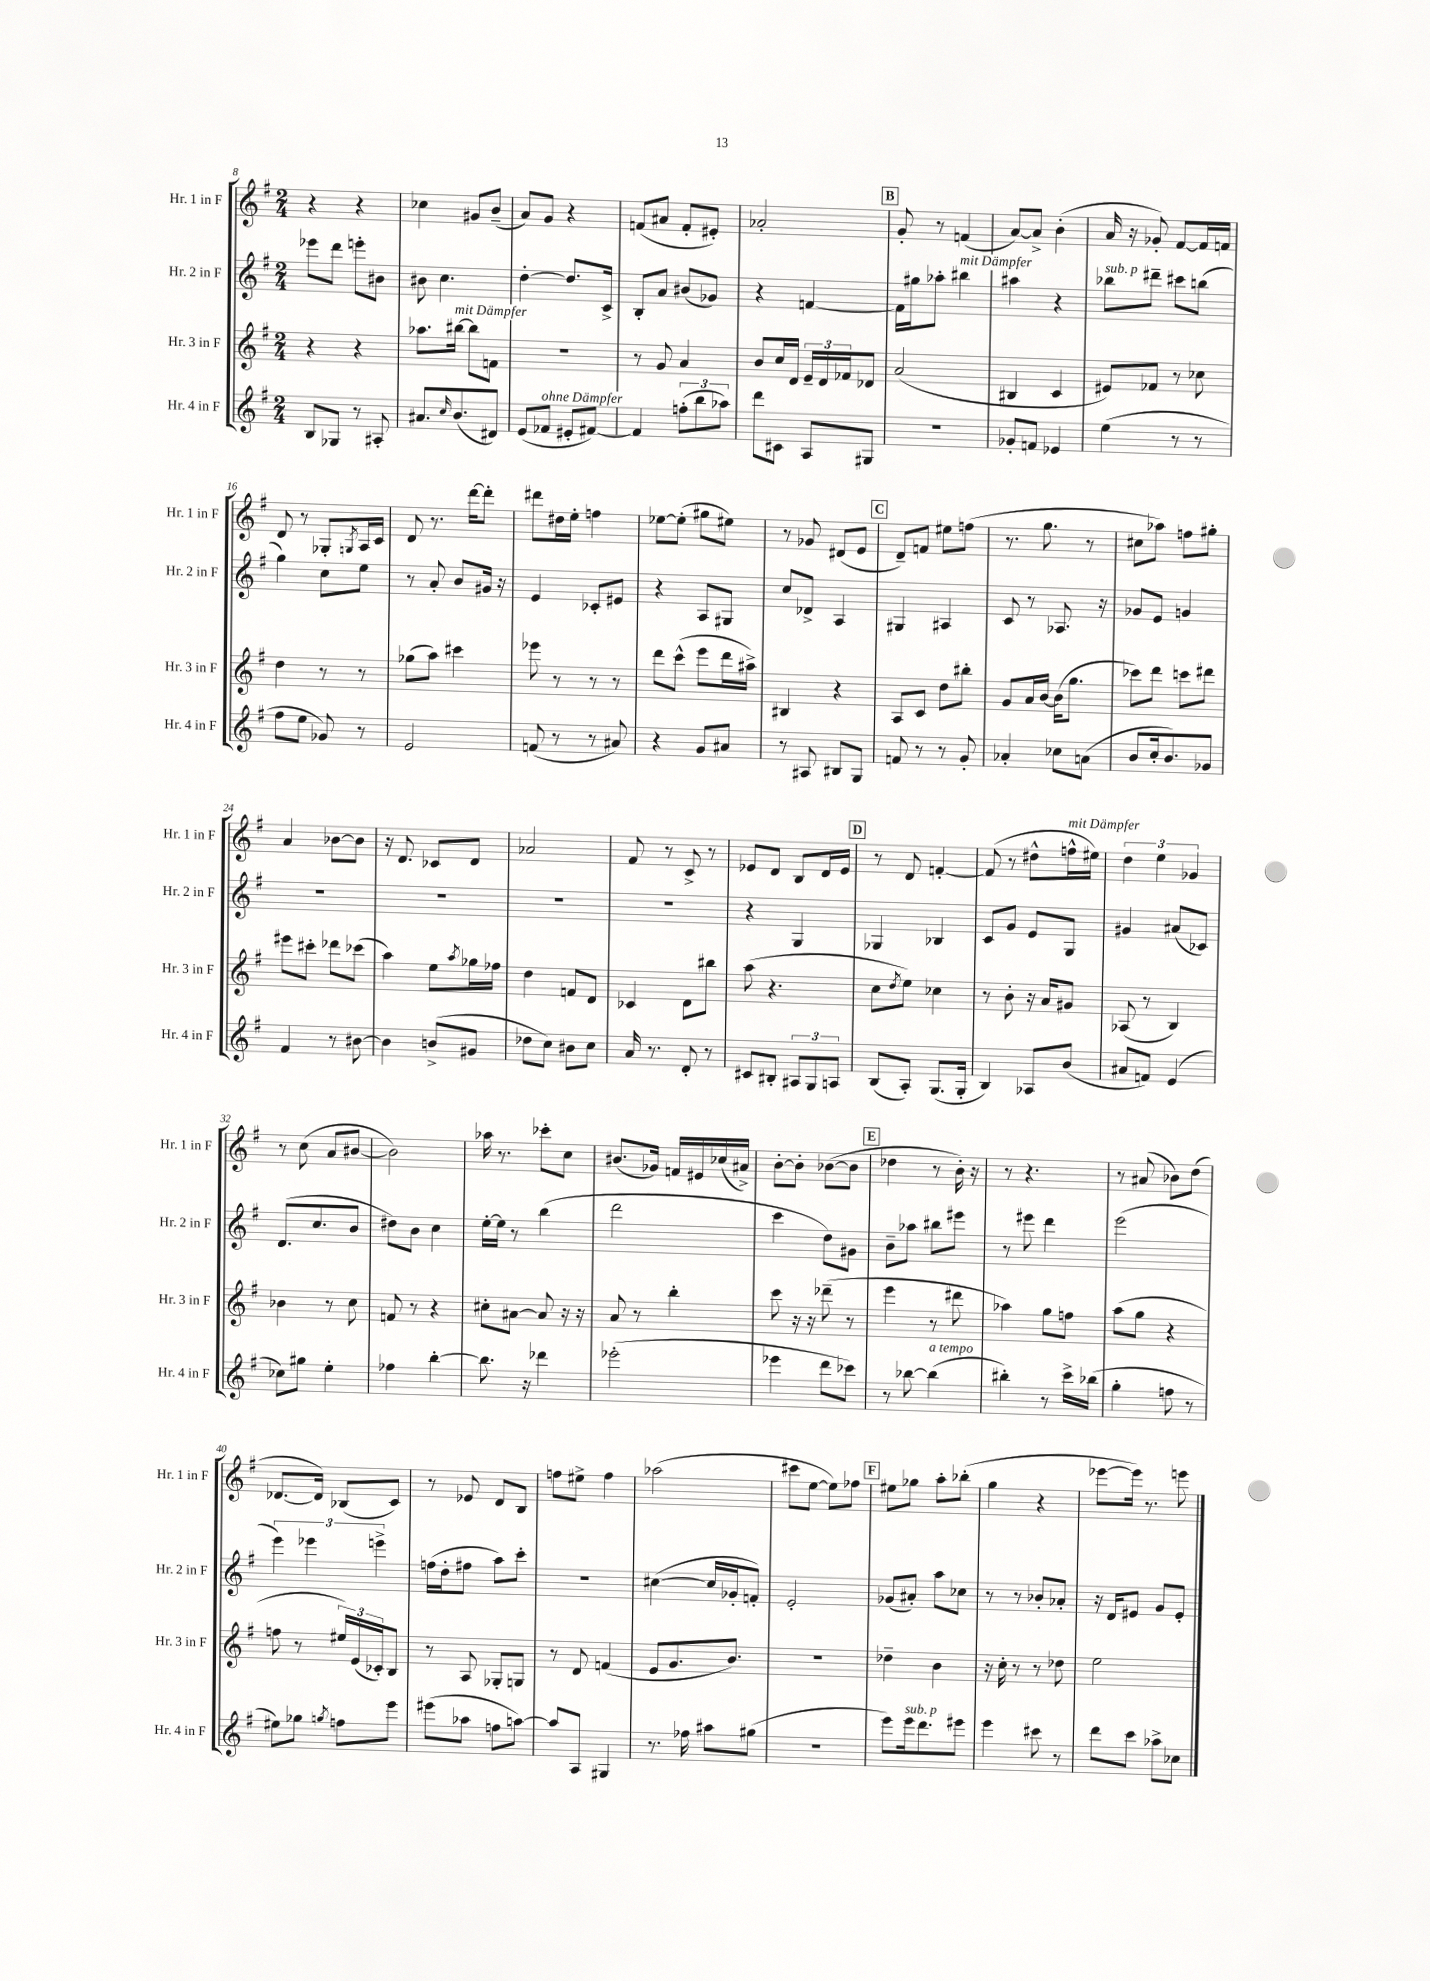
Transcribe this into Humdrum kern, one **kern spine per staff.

**kern	**kern	**kern	**kern
*part4	*part3	*part2	*part1
*staff4	*staff3	*staff2	*staff1
*I"Hr. 4 in F	*I"Hr. 3 in F	*I"Hr. 2 in F	*I"Hr. 1 in F
*I'Hr. 4 in F	*I'Hr. 3 in F	*I'Hr. 2 in F	*I'Hr. 1 in F
*clefG2	*clefG2	*clefG2	*clefG2
*k[f#]	*k[f#]	*k[f#]	*k[f#]
*M2/4	*M2/4	*M2/4	*M2/4
=8	=8	=8	=8
8B/L	4r	8eee-X\L	4r
8G-X/J	.	8ddd\J	.
8r	4r	8eeen'\L	4r
8A#X'/	.	8b#X\J	.
=9	=9	=9	=9
8.a#X/L	8.aa-X\L	8b#X\	4cc-X\
.	.	4.cc\	.
16qqcc/	.	.	.
!	!LO:TX:a:i:t=mit Dämpfer	!	!
(8.b/	[16bb#X\Jk	.	.
.	8bb#\L]	.	8g#X/L
8d#X/J)	8fn\J	.	(8b~/J
=10	=10	=10	=10
(8e/L	2r	[4dd'\	8a/L)
!LO:TX:a:i:t=ohne Dämpfer	!	!	!
8f-X/J	.	.	8g/J
8e#X'/L	.	8.dd/L]	4r
[8f#X/J)	.	.	.
.	.	16c^/Jk	.
=11	=11	=11	=11
4f#/]	8r	8B'/L	(8fn/L
.	8g/	8a/J	8a#X/J
(12ffn'\L	4a/	(8b#X/L	8f'/L
12bb\	.	.	.
.	.	8g-X/J)	8e#X'/J)
12aa-X\J)	.	.	.
=12	=12	=12	=12
8ddd\L	8b/L	4r	2a-X'/
8c#X\J	16cc/L	.	.
.	16d/JJ	.	.
8A/L	24e~/LL	[4fn/	.
.	24d/	.	.
.	24f-X/J	.	.
8G#X/J	8d-X/J	.	.
!!LO:REH:place=s1:t=B
=13	=13	=13	=13
2r	(2a/	16f\LL]	8g'/
.	.	16gg#X\J	.
.	.	8aa-X'\J	8r
!	!	!LO:TX:a:i:t=mit Dämpfer	!
.	.	4bb#X\	(4fn/
=14	=14	=14	=14
8g-X'/L	4B#X/	4aa#X\	[8a/L)
8fn/J	.	.	8a^/J]
4e-X/	4c/	4r	(4b'\
=15	=15	=15	=15
!	!	!LO:TX:a:i:t=sub. p	!
(4ee\	8e#X/L)	8bb-X\L	16a/
.	.	.	16r
.	8f-X/J	8ddd#X~\J	8g-X'/)
8r	8r	8ccc#X\L	[8f#/L
8r	8cc-X\	(8bbn\J	16f#/L]
.	.	.	16fn/JJ
!!LO:LB:g=z
=16	=16	=16	=16
8ff#\L	4dd\	4gg\)	8d/
8ee\J	.	.	8r
8g-X/)	8r	8cc\L	8G-X'/L
.	.	.	8qGn/
8r	8r	8ee\J	16A/L
.	.	.	16c/JJ
=17	=17	=17	=17
2e/	(8gg-X\L	8r	8d/
.	8aa\J)	8a'/	8.r
.	4ccc#X\	8b/L	.
.	.	.	[16ddd\KL
.	.	16g#X/Jk	8ddd'\J]
.	.	16r	.
=18	=18	=18	=18
(8fn/	8eee-X\	4e/	8ddd#X\L
8r	8r	.	16dd#X\L
.	.	.	16ee'\JJ
8r	8r	8c-X'/L	4ffn\
8a#X/)	8r	8e#X/J	.
=19	=19	=19	=19
4r	8ddd\L	4r	[8ee-X\L
.	(8ccc^^\J	.	(8ee-'\J]
8g/L	8eee\L	8A/L	8gg#X\L
8a#X/J	16ddd\L	8G#X/J	8ee#X\J)
.	16aa#X^\JJ)	.	.
=20	=20	=20	=20
8r	4B#X/	8cc/L	8r
8A#X/	.	8d-X^/J	8g-X/
8B#X/L	4r	4A/	(8d#X/L
8G/J	.	.	8e/J
!!LO:REH:place=s1:t=C
=21	=21	=21	=21
8fn/	8A/L	4G#X/	8d~/L)
8r	8c/J	.	8fn/J
8r	8dd\L	4A#X/	8ee#X\L
8g'/	8bb#X'\J	.	(8ffn\J
=22	=22	=22	=22
4a-X'/	8g/L	8c/	8.r
.	16a/L	8r	.
.	[16b/JJ	.	8.gg\
8cc-X\L	(16b\KL]	8.A-X/	.
.	8.gg\J	.	.
(8an\J	.	.	8r
.	.	16r	.
=23	=23	=23	=23
8b/L	8ccc-X\L)	8g-X/L	8cc#X\L
16cc'/k	8ddd\J	8e/J	8aa-X\J)
8.b/)	.	.	.
.	8cccn\L	4gn/	8ffn\L
8g-X/J	8ddd#X\J	.	8gg#X'\J
!!LO:LB:g=z
=24	=24	=24	=24
4f#/	8eee#X\L	2r	4a/
.	8ccc#X'\J	.	.
8r	8ddd-X\L	.	[8b-X\L
[8b#X\	(8ccc-X\J	.	8b-\J]
=25	=25	=25	=25
4b#\]	4aa\)	2r	16r
.	.	.	8.d/
(8bn^/L	8ee\L	.	8c-X/L
.	8qaa/	.	.
8g#X/J	16gg-X\L	.	8d/J
.	16ff-X\JJ	.	.
=26	=26	=26	=26
8dd-X\L	4dd\	2r	2a-X/
8cc\J)	.	.	.
8b#X\L	8fn/L	.	.
8cc\J	8d/J	.	.
=27	=27	=27	=27
16a/	4c-X/	2r	8f#/
8.r	.	.	.
.	.	.	8r
8d'/	8d\L	.	8c^/
8r	8bb#X\J	.	8r
=28	=28	=28	=28
8c#X/L	(8aa\	4r	8e-X/L
8B#X'/J	4.r	.	8d/J
12A#X/L	.	4G/	8B/L
12G/	.	.	.
.	.	.	16d/L
12An/J	.	.	.
.	.	.	16e-/JJ
!!LO:REH:place=s1:t=D
=29	=29	=29	=29
(8B/L	8cc\L	4G-X/	8r
.	8qdd/	.	.
8A'/J)	8ee\J)	.	8d/
(8.G/L	4cc-X\	4B-X/	[4fn'/
16G'/Jk	.	.	.
=30	=30	=30	=30
4B/)	8r	8c/L	(8f/]
.	8b'\	8g/J	8r
8A-X/L	16r	8e/L	8dd#X^^\L
.	16a/KL	.	.
!	!	!	!LO:TX:a:i:t=mit Dämpfer
(8b/J	8g#X/J	8G/J	16ffn^^\L
.	.	.	16ee#X\JJ)
=31	=31	=31	=31
8a#X/L	(8A-X/	4g#X/	6dd\
8fn/J)	8r	.	.
.	.	.	6ee\
(4e/	4B/)	(8a#X/L	.
.	.	.	6g-X/
.	.	8c-X/J)	.
!!LO:LB:g=z
=32	=32	=32	=32
8cc-X\L)	4b-X\	(8.d/L	8r
8gg#X\J	.	.	(8cc\
.	.	8.cc/	.
4ee'\	8r	.	8a/L
.	8cc\	8b/J	[8b#X/J
=33	=33	=33	=33
4ff-X\	8fn/	8dd#X\L)	2b#\])
.	8r	8b\J	.
[4bb'\	4r	4cc\	.
=34	=34	=34	=34
8.bb\]	8cc#X'\L	[16ee'\LL	16aa-X\
.	.	16ee\JJ]	8.r
.	[8a#X\J	8r	.
16r	.	.	.
4ddd-X\	8a#/]	(4bb\	8ccc-X'\L
.	16r	.	8cc\J
.	16r	.	.
=35	=35	=35	=35
(2eee-X'\	8a/	2ddd\	(8.b#X/L
.	8r	.	.
.	.	.	16g-X/Jk)
.	4bb'\	.	16fn/LL
.	.	.	16e#X/
.	.	.	(16cc-X/
.	.	.	16a#X^/JJ)
=36	=36	=36	=36
4eee-X\	8ccc\	4ccc\	[8b'\L
.	16r	.	8b'\J]
.	16r	.	.
8ddd\L	(8ddd-X~\	8dd\L)	([8b-X\L
8ccc-X\J)	8r	8g#X\J	8b-\J]
!!LO:REH:place=s1:t=E
=37	=37	=37	=37
8r	4eee\	8b~\L	4dd-X\
[8bb-X\	.	8aa-X\J	.
!LO:TX:a:i:t=a tempo	!	!	!
(4bb-\]	8r	8bb#X\L	8r
.	8ddd#X\	8eee#X\J	16b'\)
.	.	.	16r
=38	=38	=38	=38
4bb#X'\)	4aa-X\)	8r	8r
.	.	8eee#X\	4.r
8r	8gg\L	4ddd\	.
16ccc^\LL	8ffn\J	.	.
(16bb-X\JJ	.	.	.
=39	=39	=39	=39
4gg'\	(8aa\L	(2eee\	8r
.	8gg\J	.	(8a#X/
8ffn\	4r	.	8b-X\L)
8r	.	.	(8dd\J
!!LO:LB:g=z
=40	=40	=40	=40
8ee#X\L)	8ffn\	6eee\)	[8.d-X/L
8gg-X\J	8r	.	.
.	.	6eee-X\	.
.	.	.	16d-/Jk])
8qggn/	.	.	.
8ffn\L	24ee#X/LL)	.	(8B-X/L
.	(24e/	.	.
.	24c-X'/J)	6eeen^\	.
8eee\J	8B/J	.	8c/J)
=41	=41	=41	=41
(8eee#X\L	8r	(16ffn\LL	8r
.	.	16dd'\J	.
8aa-X\J	8A/	8ff#X\J	8e-X/
8ffn\L	8G-X'/L	8aa\L)	8d/L
[8aan\J)	8Gn/J	8ccc'\J	8B/J
=42	=42	=42	=42
8aa/L]	8r	2r	8ffn\L
8A/J	8d/	.	8ee#X^\J
4G#X/	(4fn/	.	4ff\
=43	=43	=43	=43
8.r	8e/L	([4cc#X\	(2aa-X\
.	8.g/	.	.
16ff-X\	.	.	.
8aa#X\L	.	16cc#/LL]	.
.	8.b/J)	16g-X'/J	.
(8gg#X\J	.	8fn'/J)	.
=44	=44	=44	=44
2r	2r	2e'/	8ccc#X\L
.	.	.	[8ee\J
.	.	.	8ee\L])
.	.	.	8ff-X\J
!!LO:REH:place=s1:t=F
=45	=45	=45	=45
8eee\L)	4dd-X~\	(8g-X/L	8ee#X\L
!LO:TX:a:i:t=sub. p	!	!	!
16eee\k	.	8a#X'/J)	8gg-X\J
8.ddd\	.	.	.
.	4b\	8aa\L	8aa'\L
8eee#X\J	.	8cc-X\J	(8bb-X'\J
=46	=46	=46	=46
4eee\	16r	8r	4gg\
.	16cc'\	.	.
.	8r	8r	.
8ccc#X\	8r	8b-X'/L	4r
8r	8dd-X\	8a-X'/J	.
=47	=47	=47	=47
8ddd\L	2ee\	16r	[8eee-X\L
.	.	16d/KL	.
8ccc\J	.	8e#X/J	16eee-\Jk])
.	.	.	8.r
8aa-X^\L	.	8g/L	.
8cc-X\J	.	8e#'/J	8eeen\
==	==	==	==
*-	*-	*-	*-
